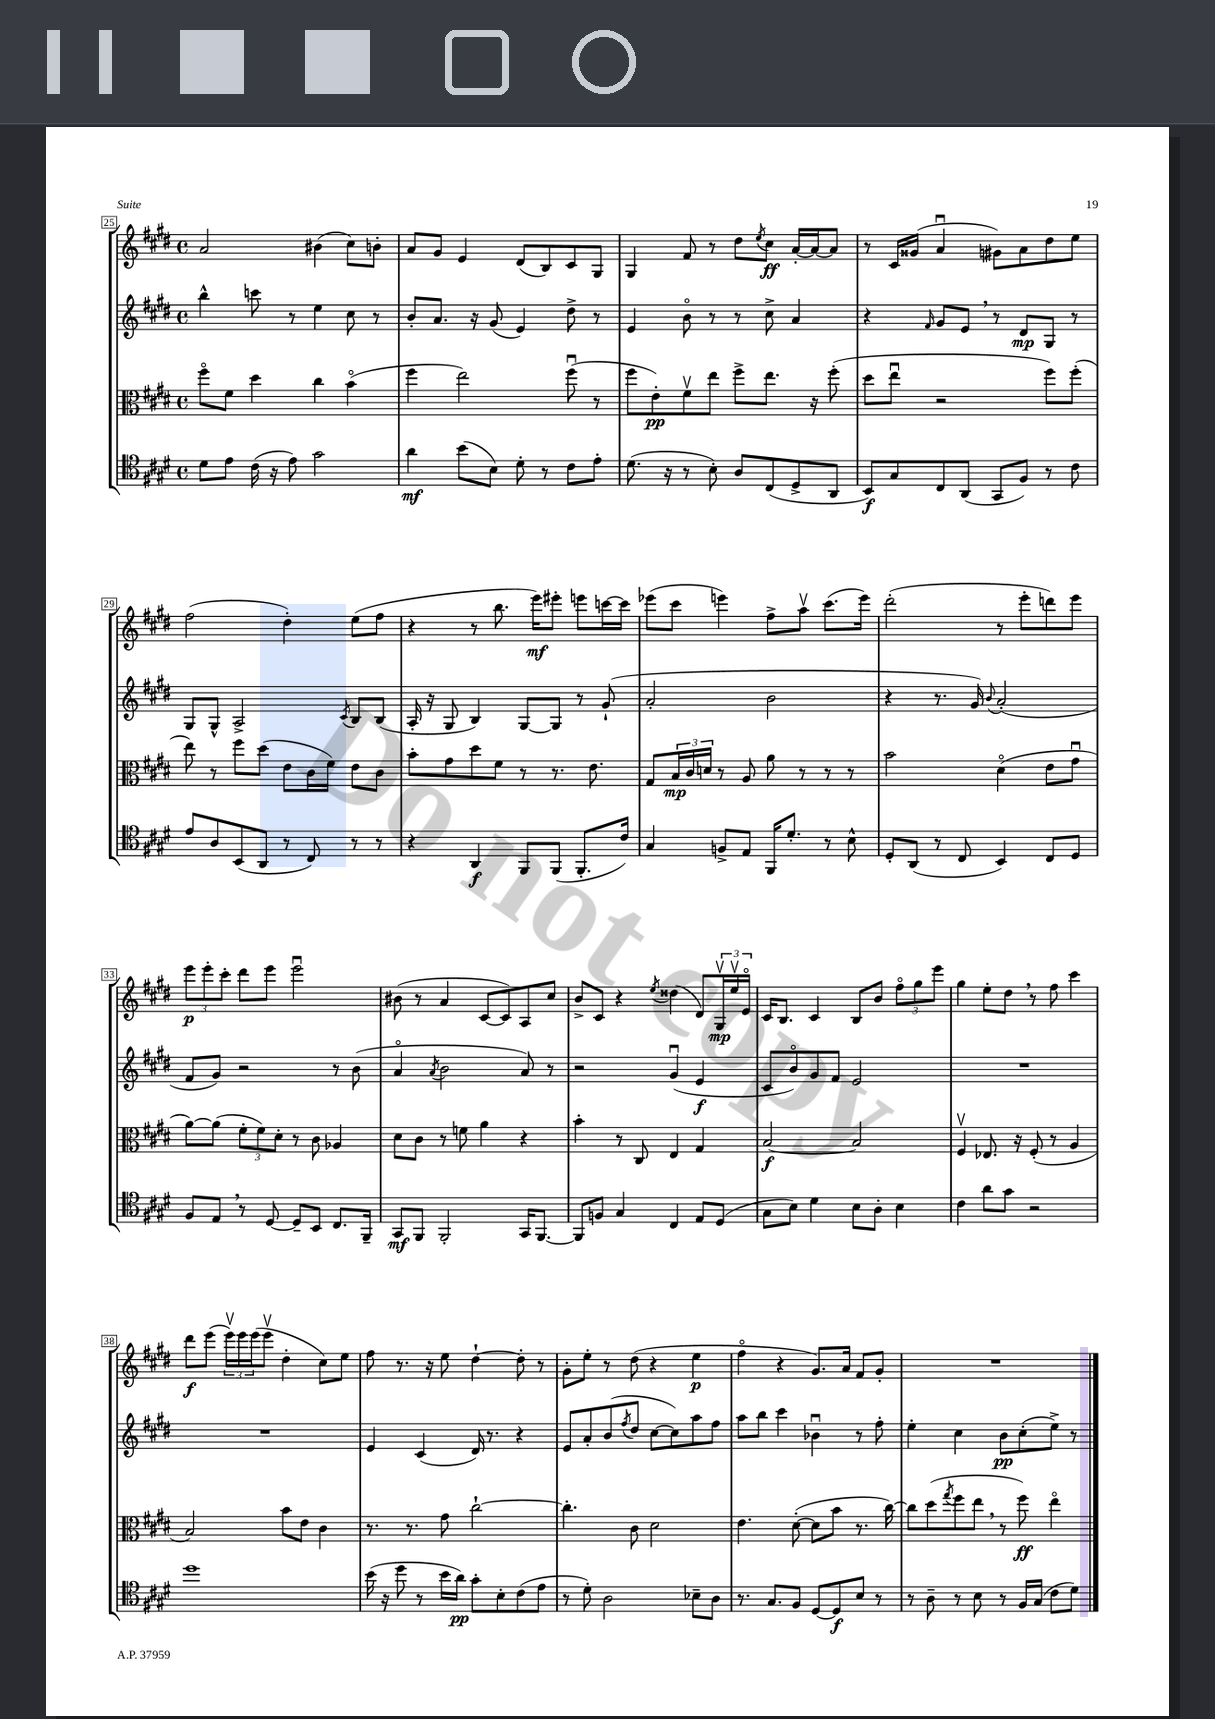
<<
\new StaffGroup <<
\new Staff = "s0" {
    \clef treble \key e \major \defaultTimeSignature \time 4/4
    a'2 bis'4( cis''8) b'8-. |
    a'8 gis'8 e'4 dis'8( b8) cis'8 gis8 |
    gis4 fis'8 r8 dis''8 \acciaccatura { e''8 } cis''8\ff a'16~-. a'16~ a'8 |
    r8 cis'16 gisis'16( a'4\downbow gis'8) a'8 dis''8 e''8 |
    fis''2( dis''4-.) e''8( fis''8 |
    r4 r8 b''8. e'''16\mf) eis'''8-. e'''8 c'''16~ c'''16 |
    ees'''8( cis'''8 e'''4) fis''8-> a''8\upbow cis'''8.( e'''16) |
    dis'''2-.( r8 e'''8-. d'''8) e'''8 |
    \tuplet 3/2 { e'''8\p e'''8-. cis'''8-. } dis'''8 e'''8 e'''2\downbow |
    bis'8( r8 a'4 cis'8~ cis'8) a8 cis''8 |
    b'8-> cis'8 r4 \acciaccatura { e''8 } disis''4( dis'8) \tuplet 3/2 { gis16\upbow\mp e''16\upbow e'16\flageolet } |
    cis'16 b8. cis'4 b8 b'8 \tuplet 3/2 { fis''8\flageolet gis''8 e'''8 } |
    gis''4 e''8-. dis''8 \breathe r8 fis''8 cis'''4 |
    dis'''8\f e'''8( \tuplet 3/2 { e'''16\upbow) e'''16 e'''16( } e'''8\upbow dis''4-. cis''8) e''8 |
    fis''8 r8. r16 e''8 dis''4~-! dis''8-. r8 |
    gis'8-. e''8-. r8 dis''8( r4 e''4\p |
    fis''4\flageolet r4 gis'8.) a'16 fis'8 gis'8-. |
    R1 \bar "|." |
}
\new Staff = "s1" {
    \clef treble \key e \major \defaultTimeSignature \time 4/4
    b''4-^ c'''8 r8 e''4 cis''8 r8 |
    b'8-. a'8. r16 gis'8( e'4) dis''8-> r8 |
    e'4 b'8\flageolet r8 r8 cis''8-> a'4 |
    r4 \grace { fis'16 } gis'8 e'8 \breathe r8 dis'8\mp gis8 r8 |
    gis8 gis8-^ a2-> \acciaccatura { cis'8 } b8 b8( |
    a16-. r16 gis8 b4) gis8~ gis8 r8 gis'8-!( |
    a'2-. b'2 |
    r4 r8. gis'16) \appoggiatura { b'8 } a'2-.( |
    fis'8 gis'8) r2 r8 b'8( |
    a'4\flageolet \acciaccatura { a'8 } b'2 a'8) r8 |
    r2 gis'4\downbow( e'4\f |
    cis'8 b'8\flageolet) gis'8 fis'8 e'2 |
    R1 |
    R1 |
    e'4 cis'4( dis'16) r8. r4 |
    e'8 a'8-. b'8( \acciaccatura { fis''8 } dis''8 cis''8~ cis''8) a''8 fis''8 |
    a''8 b''8 cis'''4 bes'4\downbow r8 fis''8-. |
    e''4-. cis''4 b'8\pp cis''8-.( e''8->) r8 \bar "|." |
}
\new Staff = "s2" {
    \clef alto \key e \major \defaultTimeSignature \time 4/4
    fis''8\flageolet fis'8 dis''4 cis''4 b'4\flageolet( |
    fis''4 e''2) fis''8\downbow( r8 |
    fis''8 e'8-.\pp) fis'8\upbow e''8 fis''8-> e''8. r16 fis''8-.( |
    dis''8 e''8\downbow r2 fis''8) fis''8-.( |
    e''8) r8 fis''8 dis''8( e'8 cis'16 fis'16) e'8 cis'8 |
    b'8-. gis'8 dis''8 fis'8 r8 r8. e'8. |
    gis8 \tuplet 3/2 { b16\mp cis'16 d'16 } r8 a8 a'8 r8 r8 r8 |
    b'2 dis'4\flageolet( e'8 gis'8\downbow |
    a'8~) a'8( \tuplet 3/2 { fis'8-. fis'8) dis'8-. } r8 cis'8 aes4 |
    dis'8 cis'8 r8 f'8 a'4 r4 |
    b'4-. r8 cis8 e4 gis4 |
    b2~\f b2 |
    fis4\upbow ees8. r16 fis8-.( r8 a4 |
    b2) b'8 e'8 cis'4 |
    r8. r8. gis'8 cis''2~-! |
    cis''4.-. cis'8 dis'2 |
    e'4. dis'8~-.( dis'8 b'8 r8. cis''16~) |
    cis''8 dis''8( \acciaccatura { gis''8 } fis''8 e''8 \breathe r8 fis''8\ff) e''4\flageolet \bar "|." |
}
\new Staff = "s3" {
    \clef tenor \key e \major \defaultTimeSignature \time 4/4
    dis'8 e'8 cis'16( r16 e'8) gis'2 |
    a'4\mf b'8( b8) dis'8-. r8 cis'8 e'8-. |
    dis'8.( r16 r8 b8-.) a8 cis8( dis8-> a,8 |
    b,8\f) gis8 cis8 a,8( gis,8 fis8) r8 cis'8 |
    e'8 a8 b,8( a,8 r8 cis8) r8 r8 |
    r4 a,4\f fis,8 fis,8( fis,8.-. cis'16) |
    gis4 f8-> e8 fis,16 dis'8.-. r8 b8-^ |
    dis8-. a,8( r8 cis8 b,4) cis8 dis8 |
    fis8 e8 \breathe r8 dis8~ dis8-- b,8 cis8. fis,16-- |
    gis,8\mf fis,8 fis,2-. gis,16 fis,8.~ |
    fis,8 f8 gis4 cis4 e8 dis8( |
    gis8 b8) dis'4 b8 a8-. b4 |
    cis'4 a'8 gis'8 r2 |
    dis''1 |
    b'16( r16 dis''8 r8 b'16 a'16\pp) gis'8-. b8-. cis'8( e'8 |
    r8 dis'8-.) a2 bes8-- a8 |
    r8. gis8. fis8 dis8~ dis8\f b8 r8 |
    r8 a8-- r8 b8 r8 fis16 gis16( cis'8 dis'8) \bar "|." |
}
>>
>>
\layout { \context { \Score currentBarNumber = #25 \override BarNumber.stencil = #(make-stencil-boxer 0.1 0.3 ly:text-interface::print) } }
